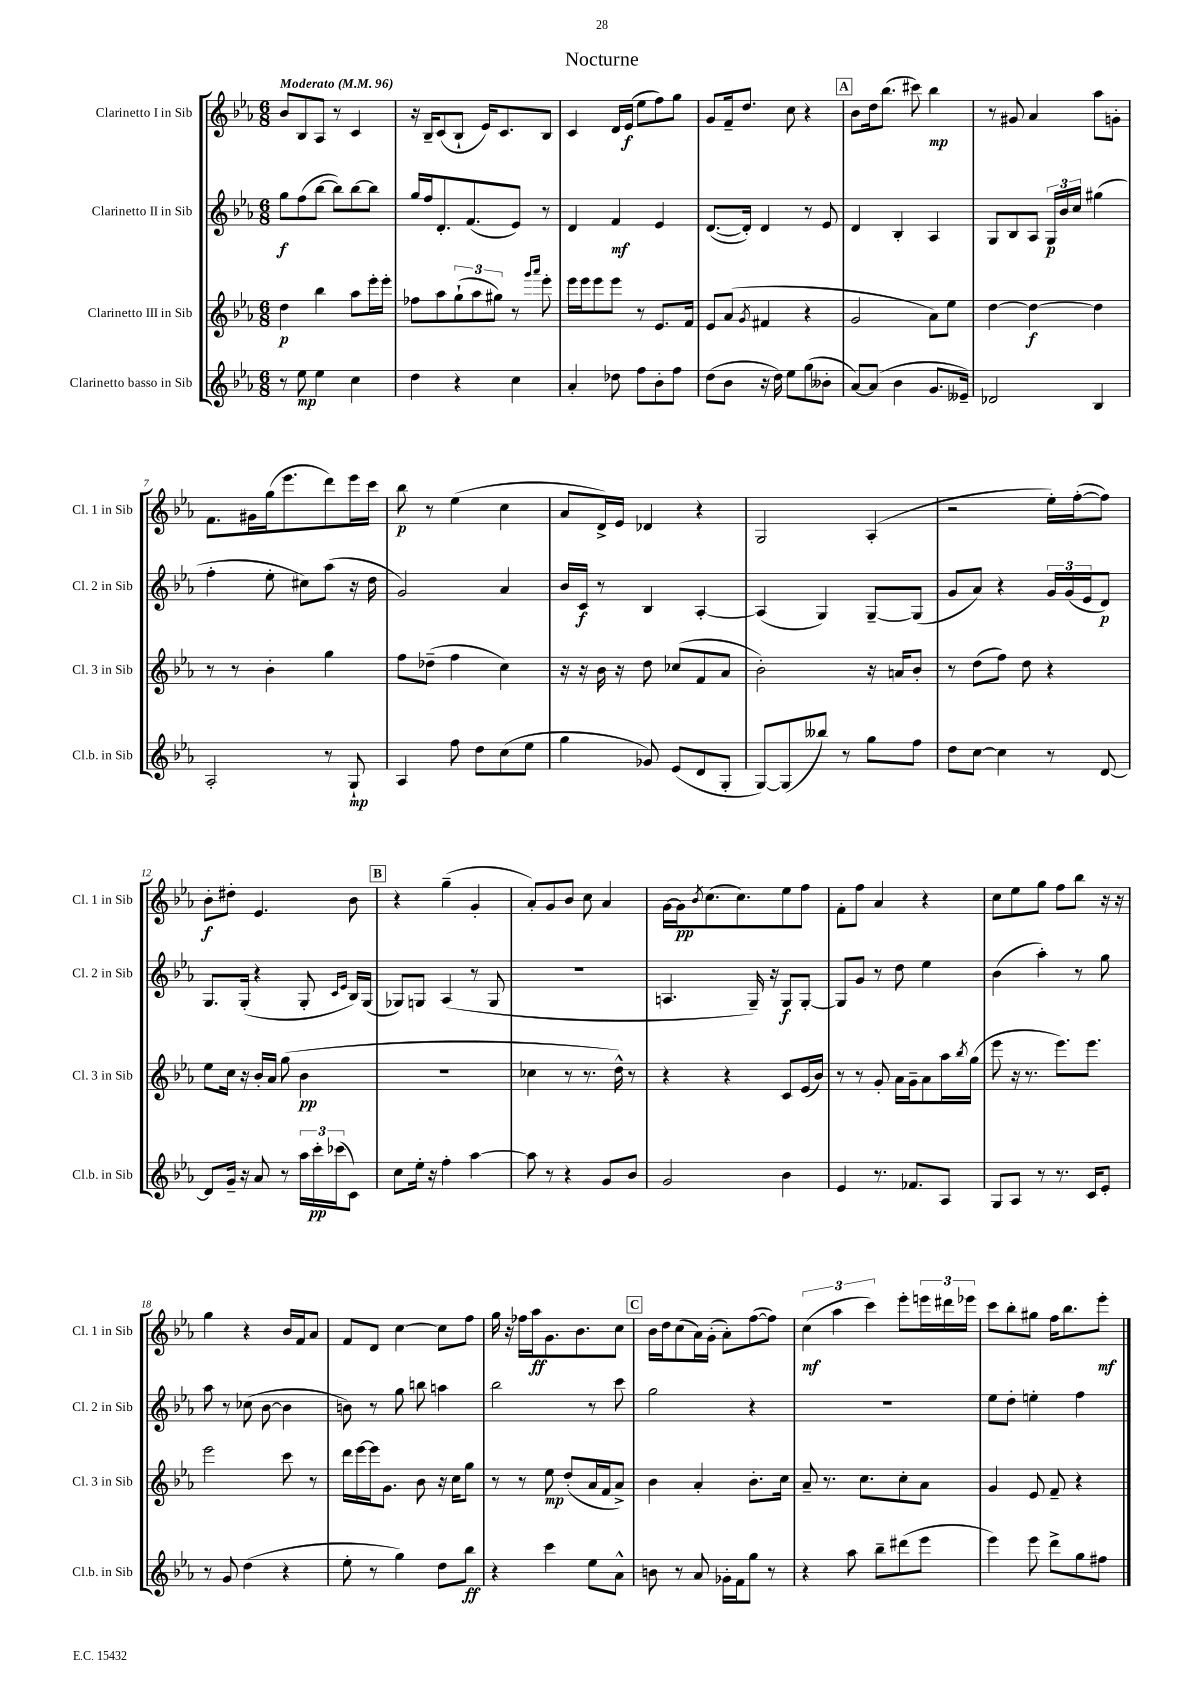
\header { title = "Nocturne" }
<<
\new StaffGroup <<
\new Staff = "s0" \with { instrumentName = "Clarinetto I in Sib" shortInstrumentName = "Cl. 1 in Sib" } {
    \clef treble \key ees \major \numericTimeSignature \time 6/8 \tempo "Moderato" 4 = 96
    bes'8 bes8 aes8 r8 c'4 |
    r16 bes16-- c'8( bes8-! ees'16) c'8. bes8 |
    c'4 d'16 ees'16\f( ees''8 f''8) g''8 |
    g'8 f'16-- d''8. c''8 r4 |
    \mark \markup { \box "A" } bes'8 d''16 bes''8.( cis'''8) bes''4\mp |
    r8 gis'8 aes'4 aes''8 g'8-. |
    f'8. gis'16 g''16( ees'''8. d'''8) ees'''16 c'''16 |
    bes''8\p r8 ees''4( c''4 |
    aes'8 d'16->) ees'16 des'4 r4 |
    g2 aes4-.( |
    r2 ees''16-.) f''16~-.( f''8) |
    bes'8-.\f dis''8-. ees'4. bes'8 |
    \mark \markup { \box "B" } r4 g''4--( g'4-. |
    aes'8-.) g'8 bes'8 c''8 aes'4 |
    g'16~ g'16\pp \acciaccatura { bes'8 } c''8.( c''8.) ees''8 f''8 |
    f'8-. f''8 aes'4 r4 |
    c''8 ees''8 g''8 f''8 bes''8 r16 r16 |
    g''4 r4 bes'16 f'16 aes'8 |
    f'8 d'8 c''4~ c''8 f''8 |
    g''16 r16 fes''16 aes''16\ff g'8. bes'8. c''8 |
    \mark \markup { \box "C" } bes'16 d''16 c''8( aes'16) g'16-.( aes'8-.) f''8~( f''8) |
    \tuplet 3/2 { c''4\mf( aes''4 c'''4) } ees'''8-. \tuplet 3/2 { e'''16 dis'''16 ees'''16 } |
    c'''8 bes''8-. gis''8 f''16 bes''8. ees'''8-.\mf \bar "|." |
}
\new Staff = "s1" \with { instrumentName = "Clarinetto II in Sib" shortInstrumentName = "Cl. 2 in Sib" } {
    \clef treble \key ees \major \numericTimeSignature \time 6/8
    g''8\f f''8( bes''8~ bes''8) bes''8~ bes''8 |
    g''16 f''16 d'8.-. f'8.( ees'8) r8 |
    d'4 f'4\mf ees'4 |
    d'8.~( d'16-.) d'4 r8 ees'8 |
    \mark \markup { \box "A" } d'4 bes4-. aes4 |
    g8 bes8 aes8 \tuplet 3/2 { g16\p bes'16 c''16 } gis''4( |
    f''4-. ees''8-. cis''8) aes''8( r16 d''16 |
    g'2) aes'4 |
    bes'16 c'16\f r8 bes4 aes4~-. |
    aes4( g4) g8~-- g8( |
    g'8 aes'8) r4 \tuplet 3/2 { g'16 g'16( ees'16 } d'8\p) |
    g8. g16-.( r4 g8-. \grace { c'16 ees'16 } bes16) g16( |
    \mark \markup { \box "B" } ges8) g8 aes4( r8 g8 |
    R2. |
    a4. g16--) r16 g8\f g8~-. |
    g8 g'8 r8 d''8 ees''4 |
    bes'4( aes''4-.) r8 g''8 |
    aes''8 r8 ces''8( bes'8~ bes'4 |
    b'8) r8 g''8 b''8 a''4 |
    bes''2 r8 c'''8 |
    \mark \markup { \box "C" } g''2 r4 |
    R2. |
    ees''8 d''8-. e''4-. f''4 \bar "|." |
}
\new Staff = "s2" \with { instrumentName = "Clarinetto III in Sib" shortInstrumentName = "Cl. 3 in Sib" } {
    \clef treble \key ees \major \numericTimeSignature \time 6/8
    d''4\p bes''4 aes''8 ees'''16-. ees'''16-. |
    fes''8 aes''8 \tuplet 3/2 { g''8-!( aes''8 gis''8) } r8 \grace { g'''16 aes'''16 } ees'''8-. |
    ees'''16 ees'''16 ees'''8 ees'''8 r8 ees'8. f'16 |
    ees'8 aes'8( \acciaccatura { g'8 } fis'4 r4 |
    \mark \markup { \box "A" } g'2 aes'8) ees''8 |
    d''4~ d''4~\f d''4 |
    r8 r8 bes'4-. g''4 |
    f''8 des''8--( f''4 c''4) |
    r16 r16 bes'16 r16 d''8 ces''8( f'8 aes'8 |
    bes'2-.) r16 a'16 bes'8-. |
    r8 d''8( f''8) d''8 r4 |
    ees''8 c''16 r16 bes'16-. aes'16 g''8( bes'4\pp |
    \mark \markup { \box "B" } R2. |
    ces''4 r8 r8. d''16-^) r8 |
    r4 r4 c'8 ees'16( bes'16) |
    r8 r8 g'8-. aes'16 g'16-- aes'8 aes''16 \acciaccatura { bes''8 } g''16( |
    ees'''8 r16 r8. ees'''8.) ees'''8. |
    ees'''2 c'''8 r8 |
    d'''16 ees'''16~ ees'''16 g'8. bes'8 r16 c''16 g''8 |
    r8 r8 ees''8\mp d''8-.( aes'16 f'16 aes'8->) |
    \mark \markup { \box "C" } bes'4 aes'4-. bes'8.-. c''16 |
    aes'8-- r8. c''8. c''8-. aes'8 |
    g'4 ees'8 f'8-- r4 \bar "|." |
}
\new Staff = "s3" \with { instrumentName = "Clarinetto basso in Sib" shortInstrumentName = "Cl.b. in Sib" } {
    \clef treble \key ees \major \numericTimeSignature \time 6/8
    r8 ees''8\mp ees''4 c''4 |
    d''4 r4 c''4 |
    aes'4-. des''8 f''8 bes'8-. f''8 |
    d''8( bes'8 r16 d''16) ees''8 g''8( beses'8-. |
    \mark \markup { \box "A" } aes'8~) aes'8( bes'4 g'8. eeses'16--) |
    des'2 bes4 |
    aes2-. r8 g8-!\mp |
    aes4 f''8 d''8 c''8( ees''8 |
    g''4 ges'8) ees'8( d'8 g8-. |
    g8~) g8( beses''8) r8 g''8 f''8 |
    d''8 c''8~ c''4 r8 d'8~ |
    d'8 g'16-- r16 aes'8 r8 \tuplet 3/2 { aes''16 c'''16-.\pp ces'''16( } c'8) |
    \mark \markup { \box "B" } c''8 ees''16-. r16 f''4-. aes''4~ |
    aes''8 r8 r4 g'8 bes'8 |
    g'2 bes'4 |
    ees'4 r8. fes'8. aes8 |
    g8 aes8 r8 r8. c'16 ees'8-. |
    r8 g'8 d''4( r4 |
    ees''8-. r8 g''4) d''8 bes''8\ff |
    r4 c'''4 ees''8 aes'8-^ |
    \mark \markup { \box "C" } b'8 r8 aes'8 ges'16-. f'16 g''8 r8 |
    r4 aes''8 bes''8-- dis'''8( ees'''8 |
    ees'''4) ees'''8 d'''8-> g''8 fis''8 \bar "|." |
}
>>
>>
